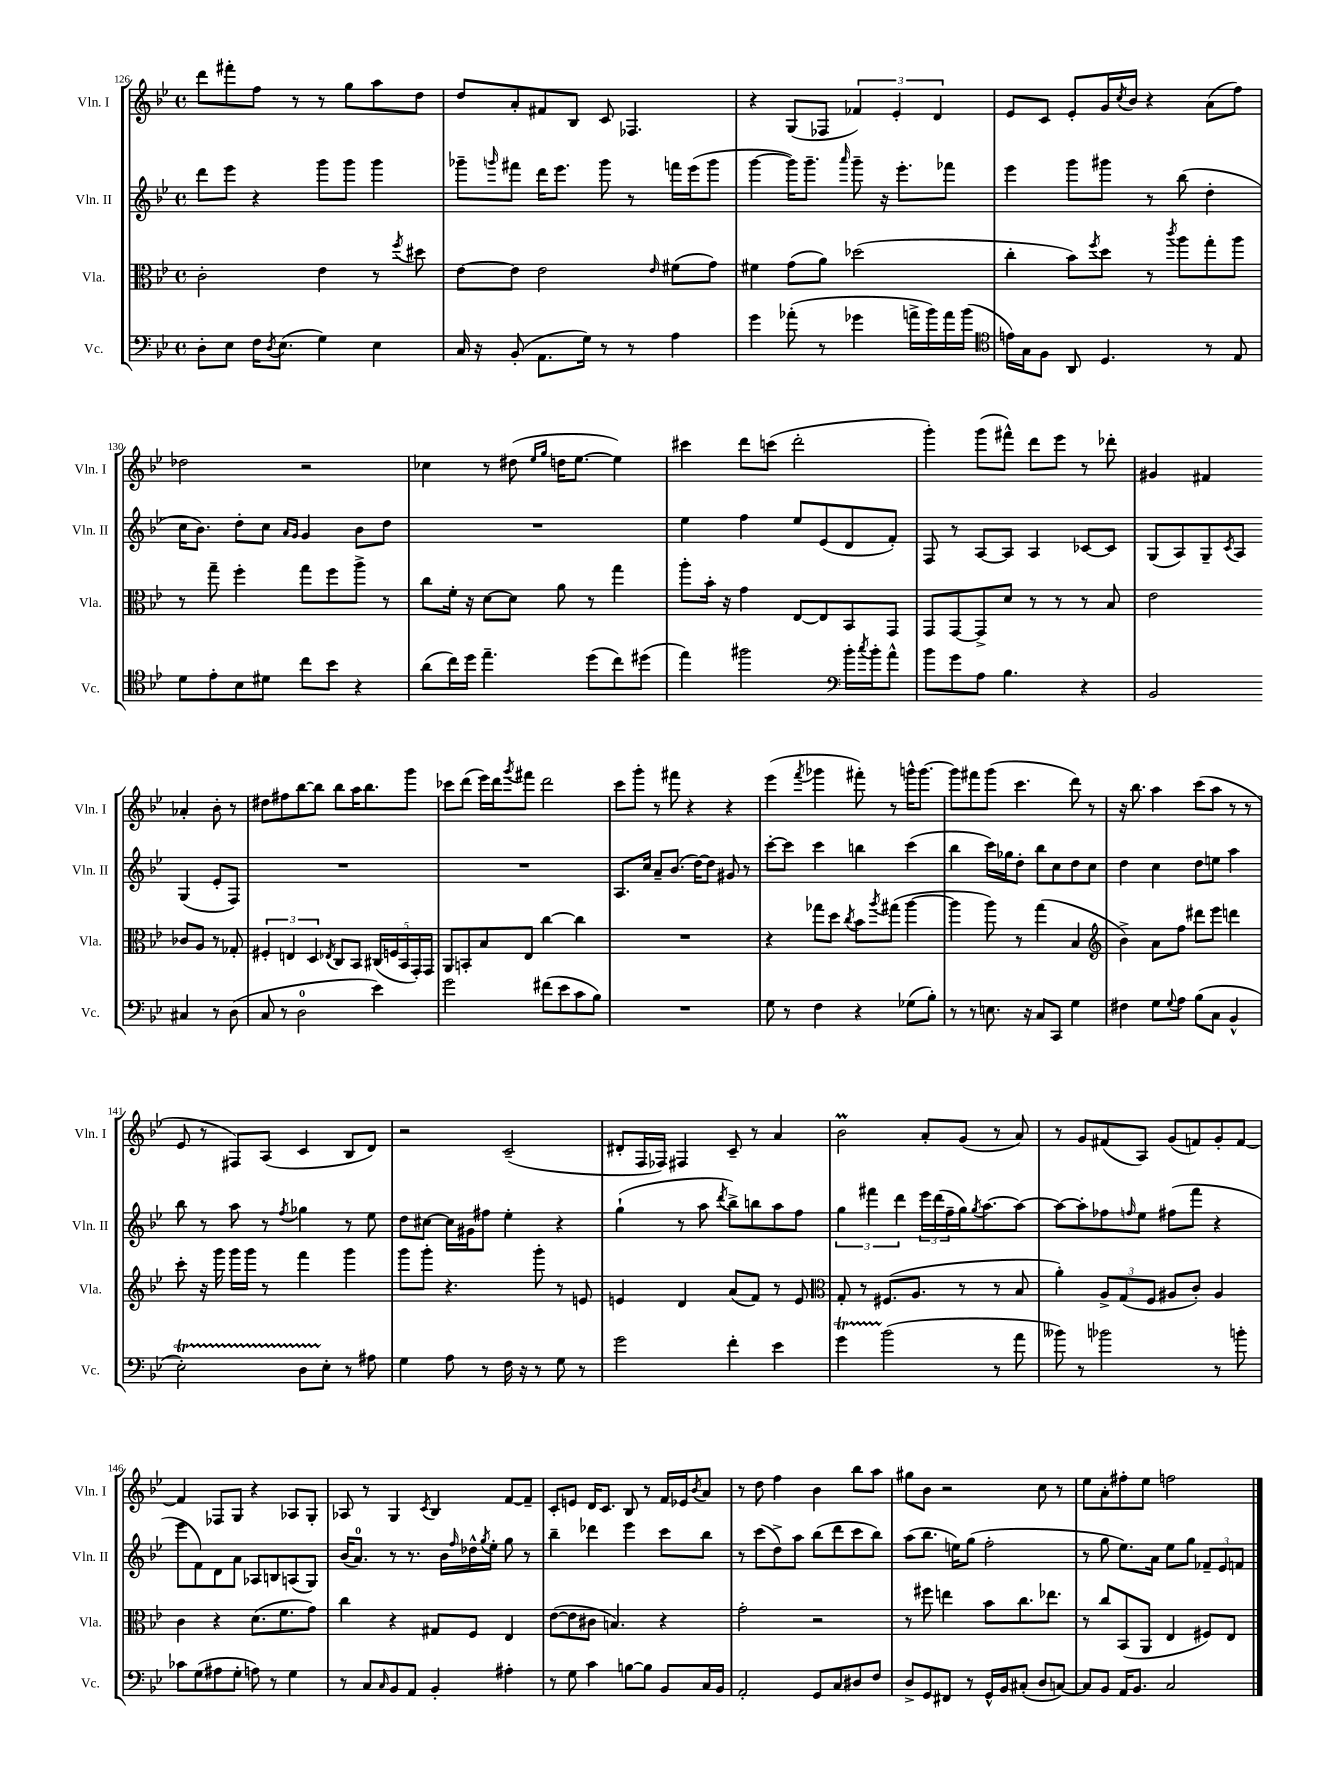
<<
\new StaffGroup <<
\new Staff = "s0" \with { instrumentName = "Vln. I" shortInstrumentName = "Vln. I" } {
    \clef treble \key bes \major \defaultTimeSignature \time 4/4
    d'''8 fis'''8-. f''8 r8 r8 g''8 a''8 d''8 |
    d''8 a'8-. fis'8 bes8 c'8 fes4. |
    r4 g8( fes8 \tuplet 3/2 { fes'4) ees'4-. d'4 } |
    ees'8 c'8 ees'8-. g'16 \acciaccatura { c''8 } bes'16 r4 a'8( f''8) |
    des''2 r2 |
    ces''4 r8 dis''8( \grace { ees''16 g''16 } d''16 ees''8.~ ees''4) |
    cis'''4 d'''8 c'''8( d'''2-. |
    g'''4-.) g'''8( fis'''8-^) d'''8 ees'''8 r8 des'''8-. |
    gis'4 fis'4 aes'4-. bes'8-. r8 |
    dis''8 fis''8 bes''8~ bes''8 bes''8 a''16 bes''8. g'''8 |
    ces'''8 d'''8( ees'''16) d'''16 \acciaccatura { g'''8 } fis'''8 d'''2 |
    c'''8 g'''8-. r8 fis'''8 r4 r4 |
    ees'''4( \acciaccatura { f'''8 } ges'''4 fis'''8-.) r8 g'''16-^ g'''8.~ |
    g'''8 fis'''8 g'''8( c'''4. d'''8) r8 |
    r16 bes''8. a''4 c'''8( a''8 r8 r8 |
    ees'8 r8 fis8) a8( c'4 bes8 d'8) |
    r2 c'2--( |
    dis'8-. f16 fes16) fis4 c'8-- r8 a'4 |
    bes'2\prall a'8-. g'8( r8 a'8) |
    r8 g'8 fis'8( a8) g'8( f'8) g'8-. f'8~ |
    f'4 fes8 g8 r4 aes8 g8-. |
    aes8 r8 g4 \acciaccatura { c'8 } bes4 f'8~ f'8-- |
    c'8-. e'8 d'16 c'8. bes8 r8 f'16 ees'16 \acciaccatura { bes'8 } a'8 |
    r8 d''8 f''4 bes'4 bes''8 a''8 |
    gis''8 bes'8 r2 c''8 r8 |
    ees''8 a'8-. fis''8-. ees''8 f''2 \bar "|." |
}
\new Staff = "s1" \with { instrumentName = "Vln. II" shortInstrumentName = "Vln. II" } {
    \clef treble \key bes \major \defaultTimeSignature \time 4/4
    d'''8 ees'''8 r4 g'''8 g'''8 g'''4 |
    ges'''8-- \grace { g'''16 } fis'''8 d'''16 ees'''8. g'''8 r8 f'''16 ees'''16( g'''8 |
    g'''4~ g'''16) g'''8.-- \grace { a'''16 } g'''8-- r16 ees'''8.-. fes'''8 |
    ees'''4 g'''8 gis'''8 r8 bes''8( d''4-. |
    c''16 bes'8.) d''8-. c''8 \grace { a'16 g'16 } g'4 bes'8 d''8 |
    R1 |
    ees''4 f''4 ees''8 ees'8( d'8 f'8-.) |
    f8 r8 a8~ a8 a4 ces'8~ ces'8 |
    g8( a8) g8-- \acciaccatura { c'8 } a8 g4( ees'8-. f8) |
    R1 |
    R1 |
    a8. c''16 a'8-- bes'8.( d''16~) d''8 gis'8 r8 |
    c'''8~-. c'''8 c'''4 b''4 c'''4( |
    bes''4 c'''16) ges''16 d''8-. bes''8 c''8 d''8 c''8 |
    d''4 c''4 d''8 e''8 a''4 |
    bes''8 r8 a''8 r8 \acciaccatura { f''8 } ges''4 r8 ees''8 |
    d''8 cis''8~ cis''16 gis'16 fis''8 ees''4-. r4 |
    g''4-!( r8 a''8 \acciaccatura { d'''8 } bes''8->) b''8 a''8 f''8 |
    \tuplet 3/2 { g''4 fis'''4 d'''4 } \tuplet 3/2 { ees'''16 d'''16( f''16-- } g''16) \acciaccatura { g''8 } a''8.~ a''8~ |
    a''8~ a''8-. fes''8 \grace { f''16 } ees''8 fis''8( f'''8 r4 |
    ees'''8 f'8) d'8 a'8 aes8 b8 a8( g8) |
    bes'16( a'8.-0) r8 r8. bes'16 \grace { f''16 } des''16-^ \acciaccatura { g''8 } ees''16-. g''8 r8 |
    bes''4-- des'''4 ees'''4 c'''8 bes''8 |
    r8 c'''8( d''8->) a''8 bes''8( d'''8 c'''8 bes''8) |
    a''8( bes''8. e''16) g''8( f''2-. |
    r8 g''8 ees''8.) a'16 ees''8 g''8 \tuplet 3/2 { fes'8-- ees'8 f'8 } \bar "|." |
}
\new Staff = "s2" \with { instrumentName = "Vla." shortInstrumentName = "Vla." } {
    \clef alto \key bes \major \defaultTimeSignature \time 4/4
    c'2-. ees'4 r8 \acciaccatura { f''8 } dis''8 |
    ees'8~ ees'8 ees'2 \grace { ees'16 } fis'8( g'8) |
    fis'4 g'8( a'8) des''2( |
    c''4-. bes'8) \acciaccatura { f''8 } d''8 r8 \acciaccatura { c'''8 } a''8 g''8-. a''8 |
    r8 g''8-- f''4-. g''8 f''8 a''8-> r8 |
    c''8 f'16-. r16 d'8~ d'8 a'8 r8 g''4 |
    a''8-. bes'16-. r16 g'4 ees8~ ees8 bes,8 g,8 |
    g,8 g,8~ g,8-> d'8 r8 r8 r8 bes8 |
    ees'2 ces'8 a8 r8 ges8-. |
    \tuplet 3/2 { fis4-. e4 d4 } \acciaccatura { ees8 } c8 bes,8 \tuplet 5/4 { cis16( f16 bes,16 g,16-.) g,16 } |
    a,8 b,8-. bes8 ees8 c''4~ c''4 |
    R1 |
    r4 ges''8 d''8 \acciaccatura { c''8 } bes'8 \acciaccatura { a''8 } gis''8( a''4~ |
    a''4 a''8) r8 g''4( bes4 |
    \clef treble bes'4->) a'8 f''8 dis'''8 ees'''8 d'''4 |
    c'''8-. r16 g'''16 g'''16 g'''16 r8 f'''4 g'''4 |
    g'''8 g'''8-. r4. g'''8-. r8 e'8 |
    e'4 d'4 a'8( f'8) r8 e'8 |
    \clef alto g8-. r8 fis8.( a8. r8 r8 bes8 |
    a'4-.) \tuplet 3/2 { a8-> g8( f8 } ais8 c'8-.) ais4 |
    c'4 r4 d'8.( f'8. g'8) |
    c''4 r4 gis8 f8 ees4 |
    ees'8~( ees'8 cis'8 b4.) r4 |
    g'2-. r2 |
    r8 fis''8 e''4 bes'8 c''8. ees''8. |
    r8 c''8 bes,8( a,8 ees4 fis8) ees8 \bar "|." |
}
\new Staff = "s3" \with { instrumentName = "Vc." shortInstrumentName = "Vc." } {
    \clef bass \key bes \major \defaultTimeSignature \time 4/4
    d8-. ees8 f16 \acciaccatura { d8 } ees8.( g4) ees4 |
    c16 r16 bes,8-.( a,8. g16) r8 r8 a4 |
    g'4 aes'8-.( r8 ges'4 a'16-> bes'16) a'16 bes'16( |
    \clef tenor e'16) g16 f8 a,8 d4. r8 ees8 |
    d'8 ees'8-. bes8 dis'8 c''8 bes'8 r4 |
    a'8( c''16) d''16 ees''4.-- d''8( c''8) dis''8( |
    ees''4) fis''2 \clef bass bes'16-. \acciaccatura { c''8 } bes'16-. a'8-^ |
    bes'8 g'8 a8 bes4. r4 |
    bes,2 cis4 r8 d8( |
    c8 r8 d2-0 ees'4) |
    g'2 fis'8( ees'8 c'8 bes8) |
    R1 |
    g8 r8 f4 r4 ges8( bes8-.) |
    r8 r8 e8. r16 c8 c,8 g4 |
    fis4 g8 \appoggiatura { g8 } a8 bes8( c8 bes,4-^ |
    ees2-.\startTrillSpan) d8 ees8-.\stopTrillSpan r8 ais8 |
    g4 a8 r8 f16 r16 r8 g8 r8 |
    g'2 f'4-. ees'4 |
    g'4\startTrillSpan bes'2\stopTrillSpan( r8 a'8 |
    beses'8) r8 bes'2 r8 b'8-. |
    ces'8 g8( ais8 g8-. a8) r8 g4 |
    r8 c8 \grace { c16 } bes,8 a,8 bes,4-. ais4-. |
    r8 g8 c'4 b8~ b8 bes,8 c16 bes,16 |
    a,2-. g,8 c8 dis8 f8 |
    d8-> g,8 fis,8 r8 g,16-^ bes,16 cis8-.( d8 c8~) |
    c8 bes,8 a,16 bes,8. c2 \bar "|." |
}
>>
>>
\layout { \context { \Score currentBarNumber = #126 } }
